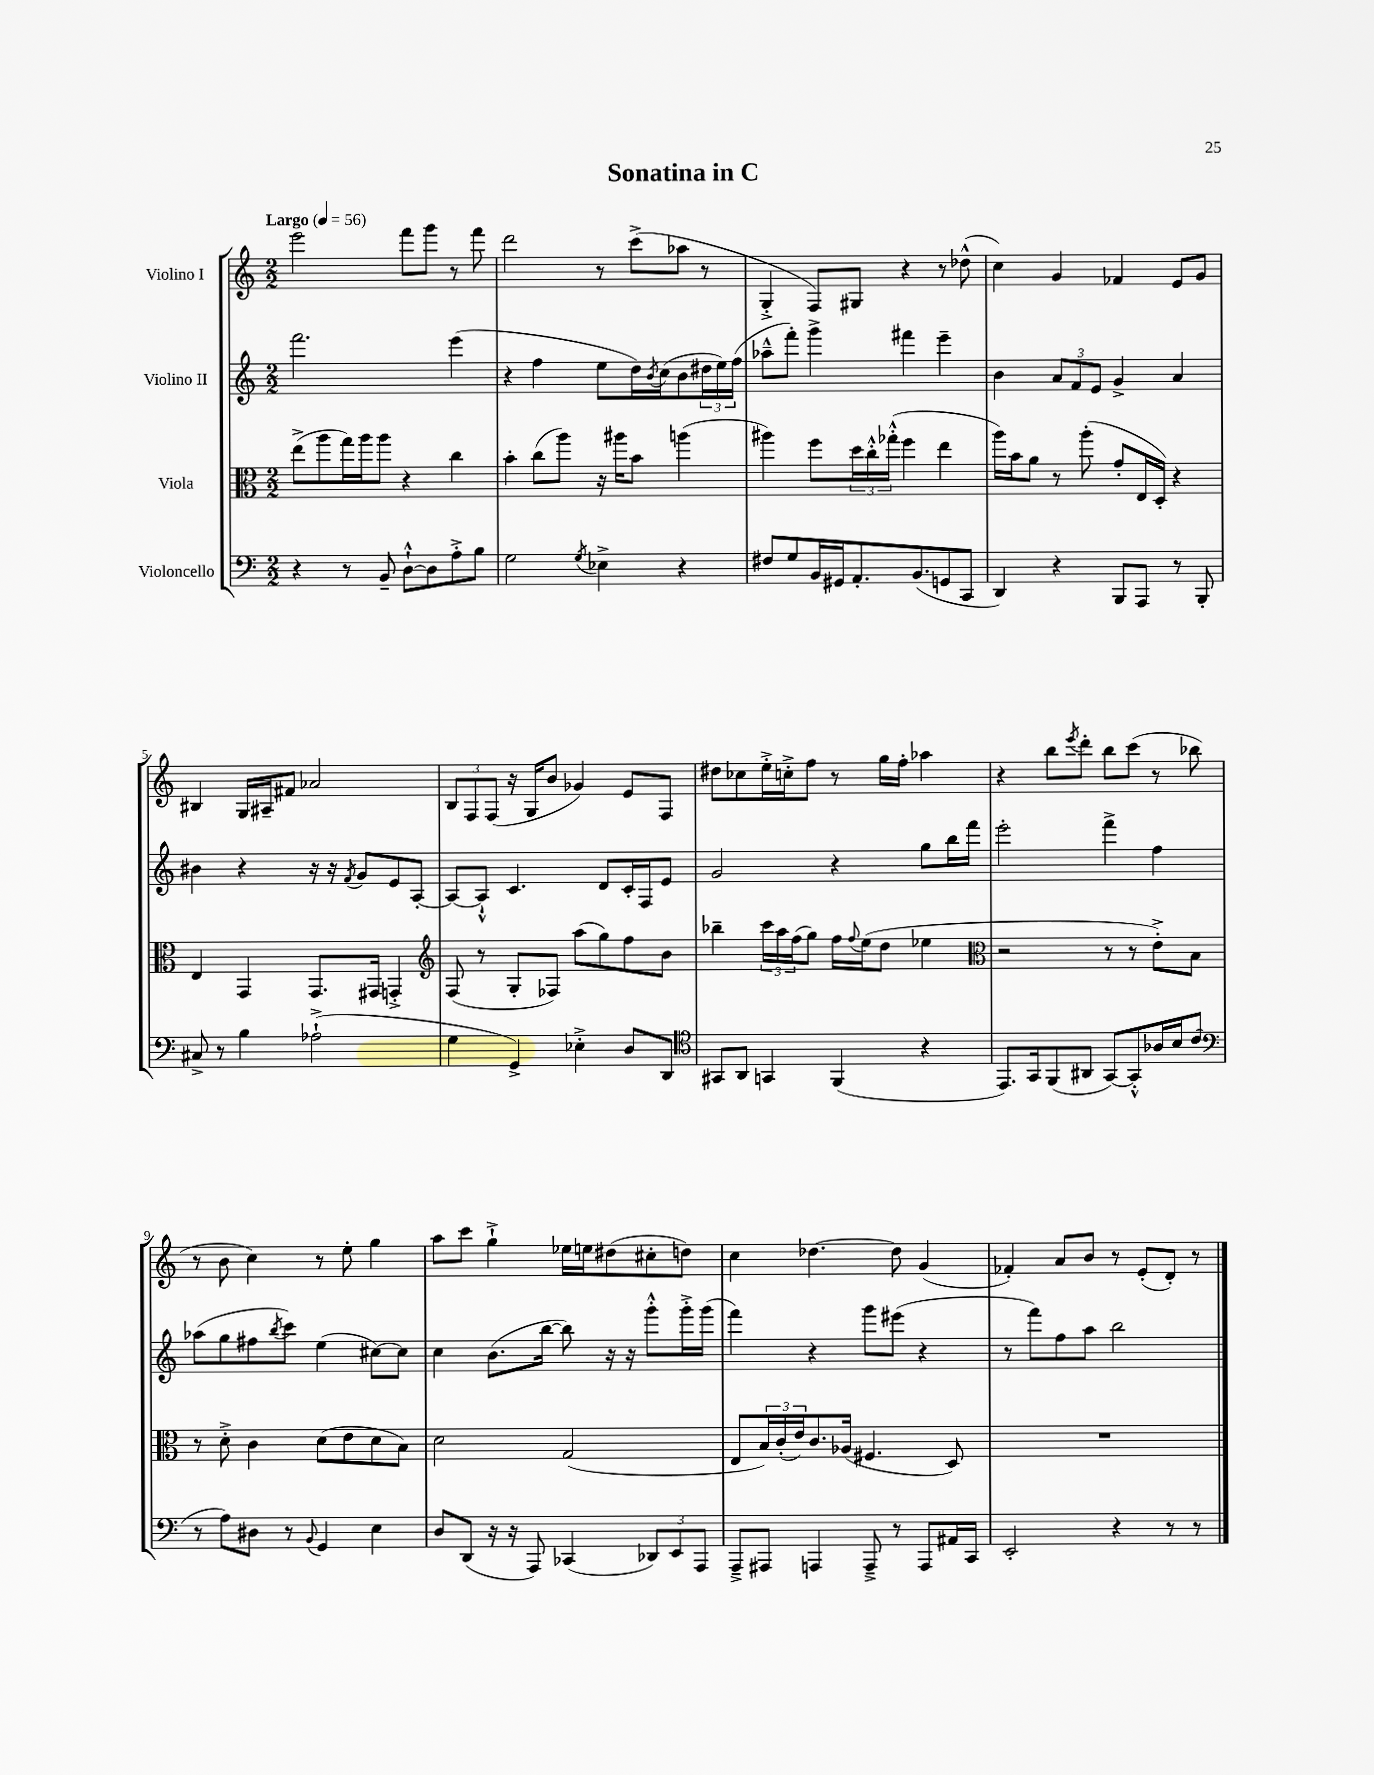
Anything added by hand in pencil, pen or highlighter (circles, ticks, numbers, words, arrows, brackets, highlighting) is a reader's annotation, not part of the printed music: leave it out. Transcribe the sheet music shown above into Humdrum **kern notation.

**kern	**kern	**kern	**kern
*part4	*part3	*part2	*part1
*staff4	*staff3	*staff2	*staff1
*I"Violoncello	*I"Viola	*I"Violino II	*I"Violino I
*clefF4	*clefC3	*clefG2	*clefG2
*k[]	*k[]	*k[]	*k[]
*M2/2	*M2/2	*M2/2	*M2/2
*MM56	*MM56	*MM56	*MM56
=1	=1	=1	=1
!	!	!	!LO:TX:a:B:t=Largo
4r	(8ee^\L	2.fff\	2eee\
.	8aa\	.	.
8r	16gg\L)	.	.
.	16aa\J	.	.
8BB~/	8aa\J	.	.
[8D`^^\L	4r	.	8fff\L
8D\]	.	.	8ggg\J
8A'^\	4cc\	(4eee\	8r
8B\J	.	.	8fff\
=2	=2	=2	=2
2G\	4b'\	4r	2ddd\
.	(8cc\L	4ff\	.
.	8aa\J)	.	.
8qG/	.	.	.
4E-X^\	16r	8ee\L	8r
.	16aa#X\KL	.	.
.	8b\J	16dd\L)	(8ccc^\L
.	.	8qb/	.
.	.	(16cc\J	.
4r	(4aan\	8b\	8aa-X\J
.	.	24dd#X\L	8r
.	.	24ee\)	.
.	.	(24ff\JJ	.
=3	=3	=3	=3
8F#X/L	4aa#X\)	8aa-X~^^\L	4G'^/
8G/	.	8fff'\J)	.
16BB/L	8ff\L	4ggg^\	8F/L)
16GG#X/J	.	.	.
8.AA'/	24dd\L	.	8G#X/J
.	24cc'^^\	.	.
.	(24gg-X'^^\JJ	.	.
.	4ff\	4fff#X\	4r
(8.BB/	.	.	.
8GGn/	4ee\	4eee~\	8r
8CC/J	.	.	(8dd-X^^\
=4	=4	=4	=4
4DD/)	16aa\LL)	4b\	4cc\)
.	16b\J	.	.
.	8a\J	.	.
4r	8r	12a/L	4g/
.	.	12f/	.
.	(8aa'\	.	.
.	.	12e/J	.
8BBB/L	8g'/L	4g^/	4f-X/
8AAA/J	16E/L	.	.
.	16D'/JJ)	.	.
8r	4r	4a/	8e/L
8BBB'/	.	.	8g/J
!!LO:LB:g=z
=5	=5	=5	=5
8C#X^/	4E/	4b#X\	4B#X/
8r	.	.	.
4B\	4GG/	4r	16G/LL
.	.	.	16A#X~/J
.	.	.	8f#X/J
(2A-X`^\	8.GG/L	16r	2a-X/
.	.	16r	.
.	.	8qf/	.
.	.	8g/L	.
.	16GG#X/Jk	.	.
.	4GGn'^/	8e/	.
.	.	[8A'/J	.
=6	=6	=6	=6
*	*clefG2	*	*
4G\	(8F/	8A/L_	12B/L
.	.	.	12F/
.	8r	8A`^^/J]	.
.	.	.	(12F/J
4GG^/)	8G'/L	4.c/	16r
.	.	.	16G/KL
.	8F-X/J)	.	8b/J
4E-X'^\	(8aa\L	.	4g-X/)
.	8gg\)	8d/L	.
8D/L	8ff\	16c'/L	8e/L
.	.	16F/J	.
8DD/J	8b\J	8e/J	8F/J
=7	=7	=7	=7
*clefC4	*	*	*
8GG#X/L	4bb-X~\	2g/	8dd#X\L
8AA/J	.	.	8cc-X\
4GGn/	24ccc\LL	.	16ee'^\L
.	24aa\	.	.
.	.	.	16ccn'^\J
.	(24ff\J	.	.
.	8gg\J)	.	8ff\J
(4FF/	16ff\LL	4r	8r
.	8qqff/	.	.
.	(16ee\J	.	.
.	8dd\J	.	16gg\LL
.	.	.	16ff'\JJ
4r	4ee-X\	8gg\L	4aa-X\
.	.	16bb\L	.
.	.	16fff\JJ	.
=8	=8	=8	=8
*	*clefC3	*	*
8.EE/L)	2r	2eee'\	4r
16GG/k	.	.	.
(8FF/	.	.	8bb\L
.	.	.	8qeee/
8AA#X/J	.	.	8ddd'\J
[8GG/L)	8r	4fff^\	8bb\L
8GG'^^/]	8r	.	(8ccc\J
16A-X/L	8e'^\L)	4ff\	8r
16B/J	.	.	.
(8c/J	8B\J	.	8bb-X\
!!LO:LB:g=z
=9	=9	=9	=9
*clefF4	*	*	*
8r	8r	(8aa-X\L	8r
8A\L)	8d'^\	8gg\	8b\
8D#X\J	4c\	8ff#X\	4cc\)
.	.	8qbb/	.
8r	.	8ccc\J)	.
8qqBB/	.	.	.
4GG/	(8d\L	(4ee\	8r
.	8e\	.	8ee'\
4E\	8d\	[8cc#X\L)	4gg\
.	8B\J)	8cc#\J]	.
=10	=10	=10	=10
8D/L	2d\	4cc\	8aa\L
(8DD/J	.	.	8ccc\J
16r	.	(8.b\L	4gg`^\
16r	.	.	.
8AAA/)	.	.	.
.	.	[16bb\Jk	.
(4CC-X/	(2G/	8bb\])	16ee-X\LL
.	.	.	16een\J
.	.	16r	(8dd#X\
.	.	16r	.
12DD-X/L)	.	8ggg'^^\L	8cc#X'\
12EE/	.	.	.
.	.	16ggg'^\L	8ddn\J)
12AAA/J	.	.	.
.	.	(16ggg\JJ	.
=11	=11	=11	=11
8AAA~^/L	8E/L	4fff\)	4cc\
8AAA#X/J	24B/L)	.	.
.	(24c'/	.	.
.	24e/J)	.	.
4AAAn/	8.c/	4r	[4.dd-X\
.	(16A-X/Jk	.	.
8AAA~^/	4.F#X/	8ggg\L	.
8r	.	(8eee#X\J	8dd-\]
8AAA/L	.	4r	(4g/
16AA#X/L	8D/)	.	.
16CC/JJ	.	.	.
=12	=12	=12	=12
2EE'/	1r	8r	4f-X'/)
.	.	8fff\L)	.
.	.	8ff\	8a/L
.	.	8aa\J	8b/J
4r	.	2bb\	8r
.	.	.	(8e'/L
8r	.	.	8d'/J)
8r	.	.	8r
==	==	==	==
*-	*-	*-	*-
